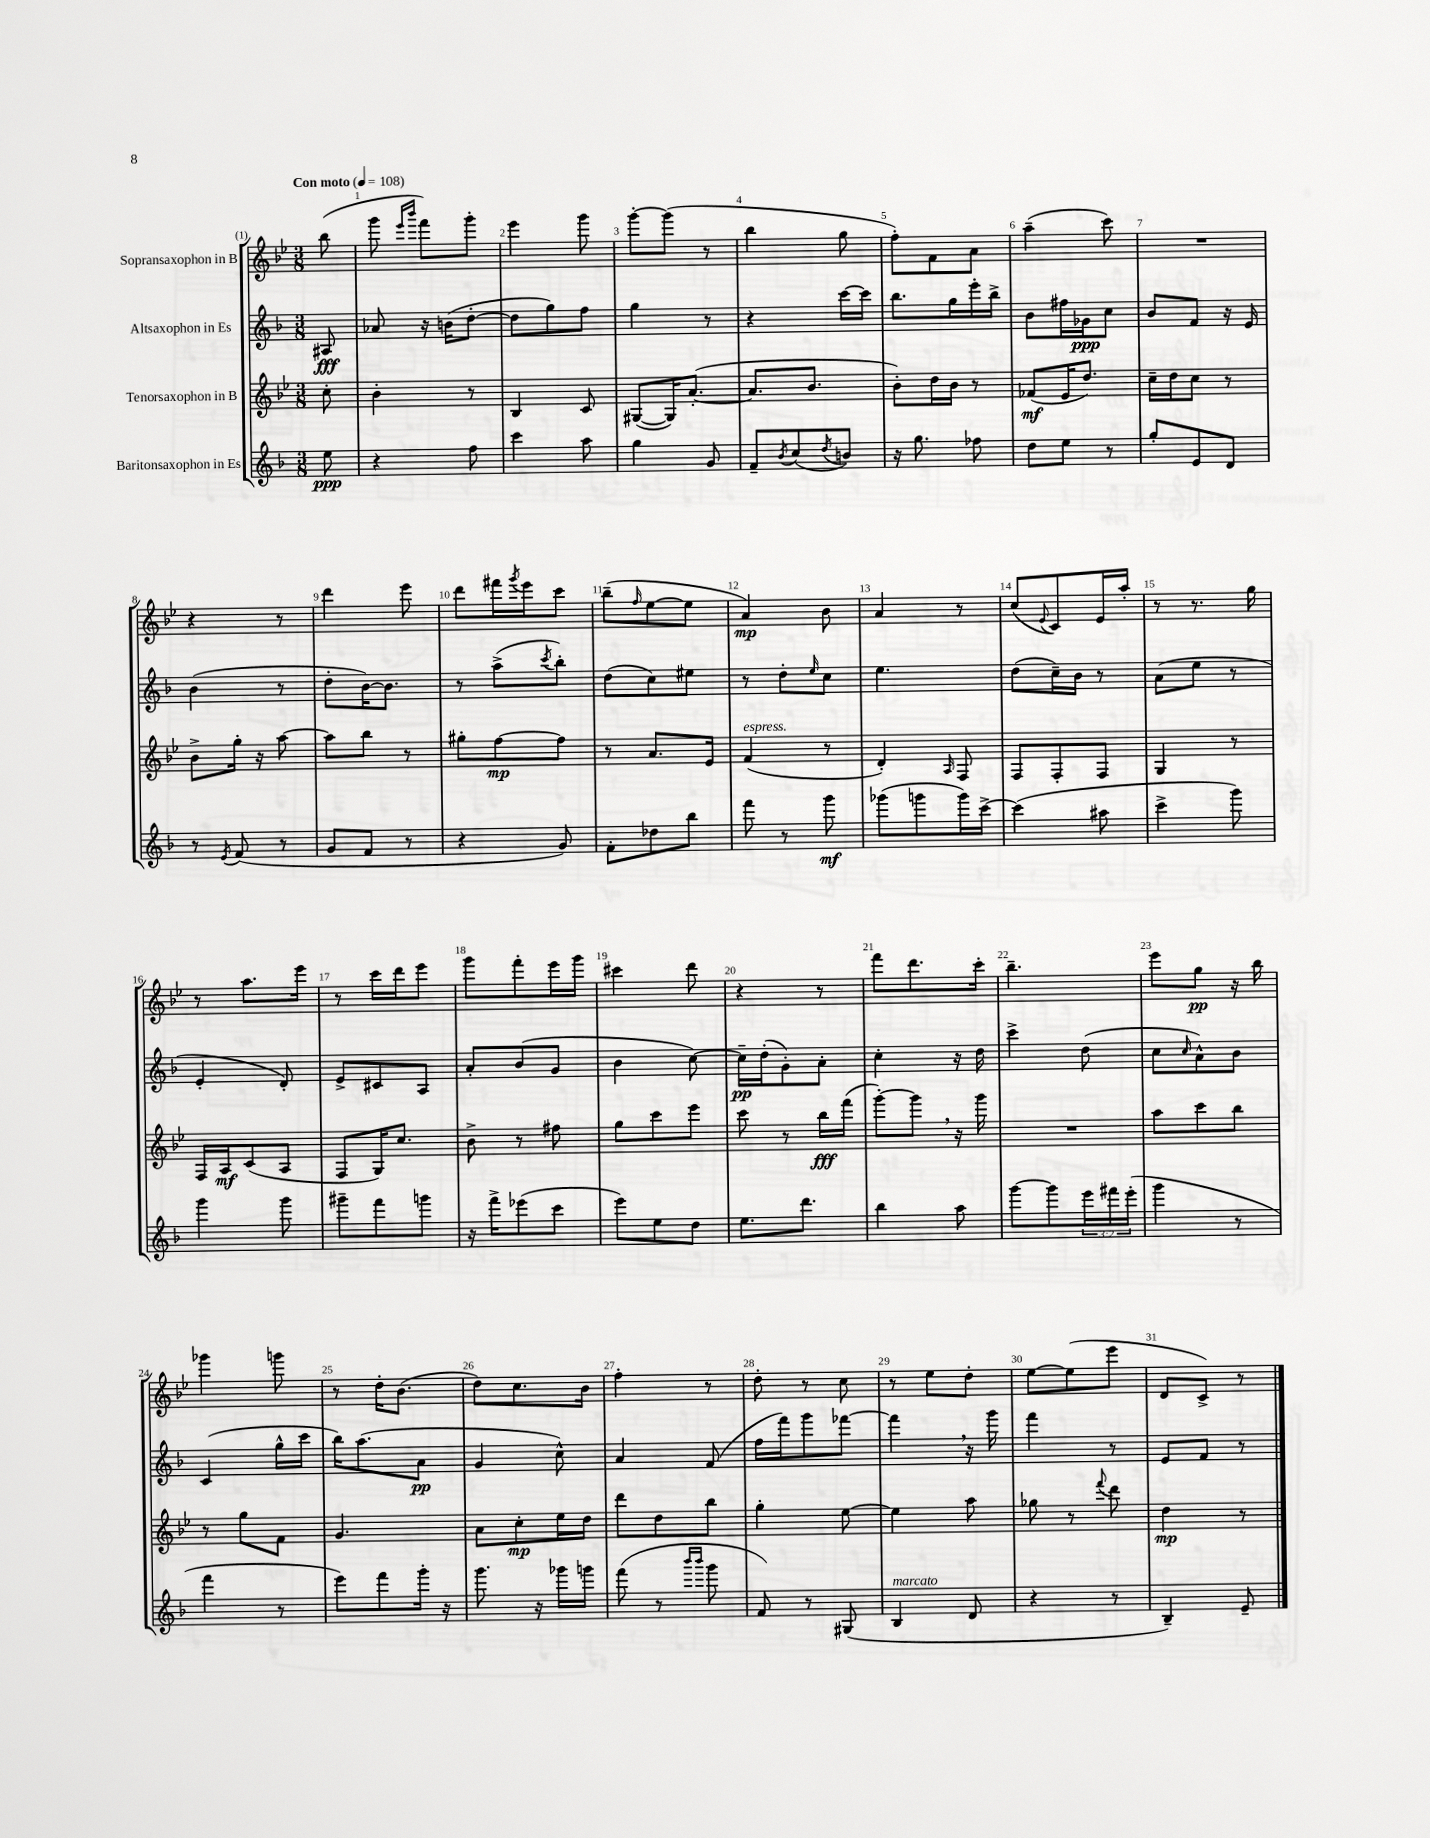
<<
\new StaffGroup <<
\new Staff = "s0" \with { instrumentName = "Sopransaxophon in B" } {
    \clef treble \key bes \major \numericTimeSignature \time 3/8 \partial 8 \tempo "Con moto" 4 = 108
    bes''8( |
    g'''8 \grace { ees'''16 bes'''16 } f'''8) g'''8-. |
    ees'''4 g'''8 |
    g'''8~-. g'''8( r8 |
    bes''4 g''8 |
    f''8-.) f'8 a'8 |
    a''4--( c'''8) |
    R4. |
    r4 r8 |
    d'''4 ees'''8 |
    d'''8 fis'''16 \acciaccatura { g'''8 } ees'''16 c'''8 |
    bes''8--( \grace { f''16 } ees''8~ ees''8 |
    a'4\mp) bes'8 |
    a'4 r8 |
    c''8( \appoggiatura { ees'8 } c'8) ees'16 a''16-. |
    r8 r8. g''16 |
    r8 a''8. ees'''16 |
    r8 c'''16 d'''16 ees'''8 |
    g'''8 f'''8-. ees'''16 g'''16 |
    cis'''4 d'''8 |
    r4 r8 |
    f'''8 d'''8. c'''16-. |
    bes''4.-- |
    ees'''8 g''8\pp r16 bes''16 |
    ges'''4 g'''8 |
    r8 d''16-. bes'8.( |
    d''8) c''8. bes'16 |
    f''4-. r8 |
    d''8-. r8 c''8 |
    r8 ees''8 d''8-. |
    ees''8~ ees''8( ees'''8 |
    d'8 c'8->) r8 \bar "|." |
}
\new Staff = "s1" \with { instrumentName = "Altsaxophon in Es" } {
    \clef treble \key f \major \numericTimeSignature \time 3/8 \partial 8
    ais8\fff |
    aes'8 r16 b'16( d''8~-. |
    d''8 g''8) f''8 |
    g''4 r8 |
    r4 c'''16~ c'''16 |
    bes''8. g''16 e'''16-. bes''16-> |
    bes'8 fis''16 ges'16\ppp c''8 |
    bes'8 f'8 r16 e'16 |
    bes'4( r8 |
    d''8-. bes'16~) bes'8. |
    r8 a''8->( \acciaccatura { c'''8 } bes''8-.) |
    d''8( c''8) eis''8 |
    r8 d''8-. \grace { e''16 } c''8 |
    e''4. |
    d''8( c''16--) bes'16 r8 |
    a'8( e''8 r8 |
    e'4-. d'8-.) |
    e'8-> cis'8 a8 |
    a'8-. bes'8( g'8 |
    bes'4 c''8~) |
    c''16--\pp d''16-.( g'8-.) a'8-. |
    c''4-. r16 d''16 |
    c'''4-> d''8( |
    c''8 \grace { c''16 } a'8-^) bes'8 |
    c'4( g''16-^ c'''16 |
    bes''16) a''8.( a'8\pp |
    g'4 c''8-^) |
    a'4 f'8( |
    f''16 f'''16) g'''8 fes'''8~ |
    fes'''4 \breathe r16 g'''16 |
    f'''4 r8 |
    e'8 f'8 r8 \bar "|." |
}
\new Staff = "s2" \with { instrumentName = "Tenorsaxophon in B" } {
    \clef treble \key bes \major \numericTimeSignature \time 3/8 \partial 8
    c''8-. |
    bes'4-. r8 |
    bes4 c'8 |
    gis8~( gis16) a'8.~-.( |
    a'8. bes'8. |
    bes'8-.) d''16 bes'16 r8 |
    fes'8\mf( ees'16 d''8.) |
    c''16-- d''16 c''8 r8 |
    bes'8-> g''16-. r16 a''8~ |
    a''8 bes''8 r8 |
    gis''8-. f''8~\mp f''8 |
    r8 a'8. ees'16 |
    f'4^\markup { \italic "espress." }( r8 |
    d'4-.) \grace { a16 } f8 |
    f8 f8-. f8 |
    g4 r8 |
    f16 a16\mf c'8( a8 |
    f8 g16) c''8. |
    bes'8-> r8 fis''8 |
    g''8 c'''8 ees'''8 |
    c'''8 r8 bes''16\fff f'''16( |
    g'''8~-.) g'''8 \breathe r16 g'''16 |
    R4. |
    a''8 c'''8 bes''8 |
    r8 g''8 f'8 |
    g'4. |
    a'8 c''8-.\mp ees''16 d''16 |
    d'''8 d''8 bes''8 |
    g''4-. ees''8~ |
    ees''4 a''8 |
    ges''8 r8 \appoggiatura { f'''8 } d'''8 |
    d''4\mp r8 \bar "|." |
}
\new Staff = "s3" \with { instrumentName = "Baritonsaxophon in Es" } {
    \clef treble \key f \major \numericTimeSignature \time 3/8 \override Staff.TupletNumber.text = #tuplet-number::calc-fraction-text \partial 8
    e''8\ppp |
    r4 f''8 |
    c'''4 a''8 |
    g''4 g'8 |
    f'8-- \acciaccatura { bes'8 } c''8( \acciaccatura { d''8 } b'8) |
    r16 g''8. fes''8 |
    d''8 e''8 r8 |
    g''8-. e'8 d'8 |
    r8 \acciaccatura { e'8 } f'8( r8 |
    g'8 f'8 r8 |
    r4 g'8) |
    f'8-. des''8 bes''8 |
    f'''8 r8 g'''8\mf |
    ges'''8( g'''8 g'''16) c'''16~-> |
    c'''4( ais''8 |
    c'''4-> g'''8) |
    g'''4 g'''8 |
    gis'''8-- f'''8 g'''8 |
    r16 f'''16-> ees'''8( c'''8 |
    e'''8) e''8 d''8 |
    e''8. d'''8. |
    bes''4 a''8 |
    g'''8~ g'''8 \tuplet 3/2 { e'''16 fis'''16 e'''16-.( } |
    g'''4 r8 |
    f'''4 r8 |
    e'''8) f'''8 g'''16-. r16 |
    g'''8. r16 ges'''16 g'''16 |
    f'''8( r8 \grace { bes'''16 bes'''16 } g'''8 |
    f'8) r8 gis8( |
    bes4^\markup { \italic "marcato" } d'8 |
    r4 r8 |
    bes4--) e'8-- \bar "|." |
}
>>
>>
\layout { \context { \Score \override BarNumber.break-visibility = ##(#f #t #t) barNumberVisibility = #all-bar-numbers-visible } }
